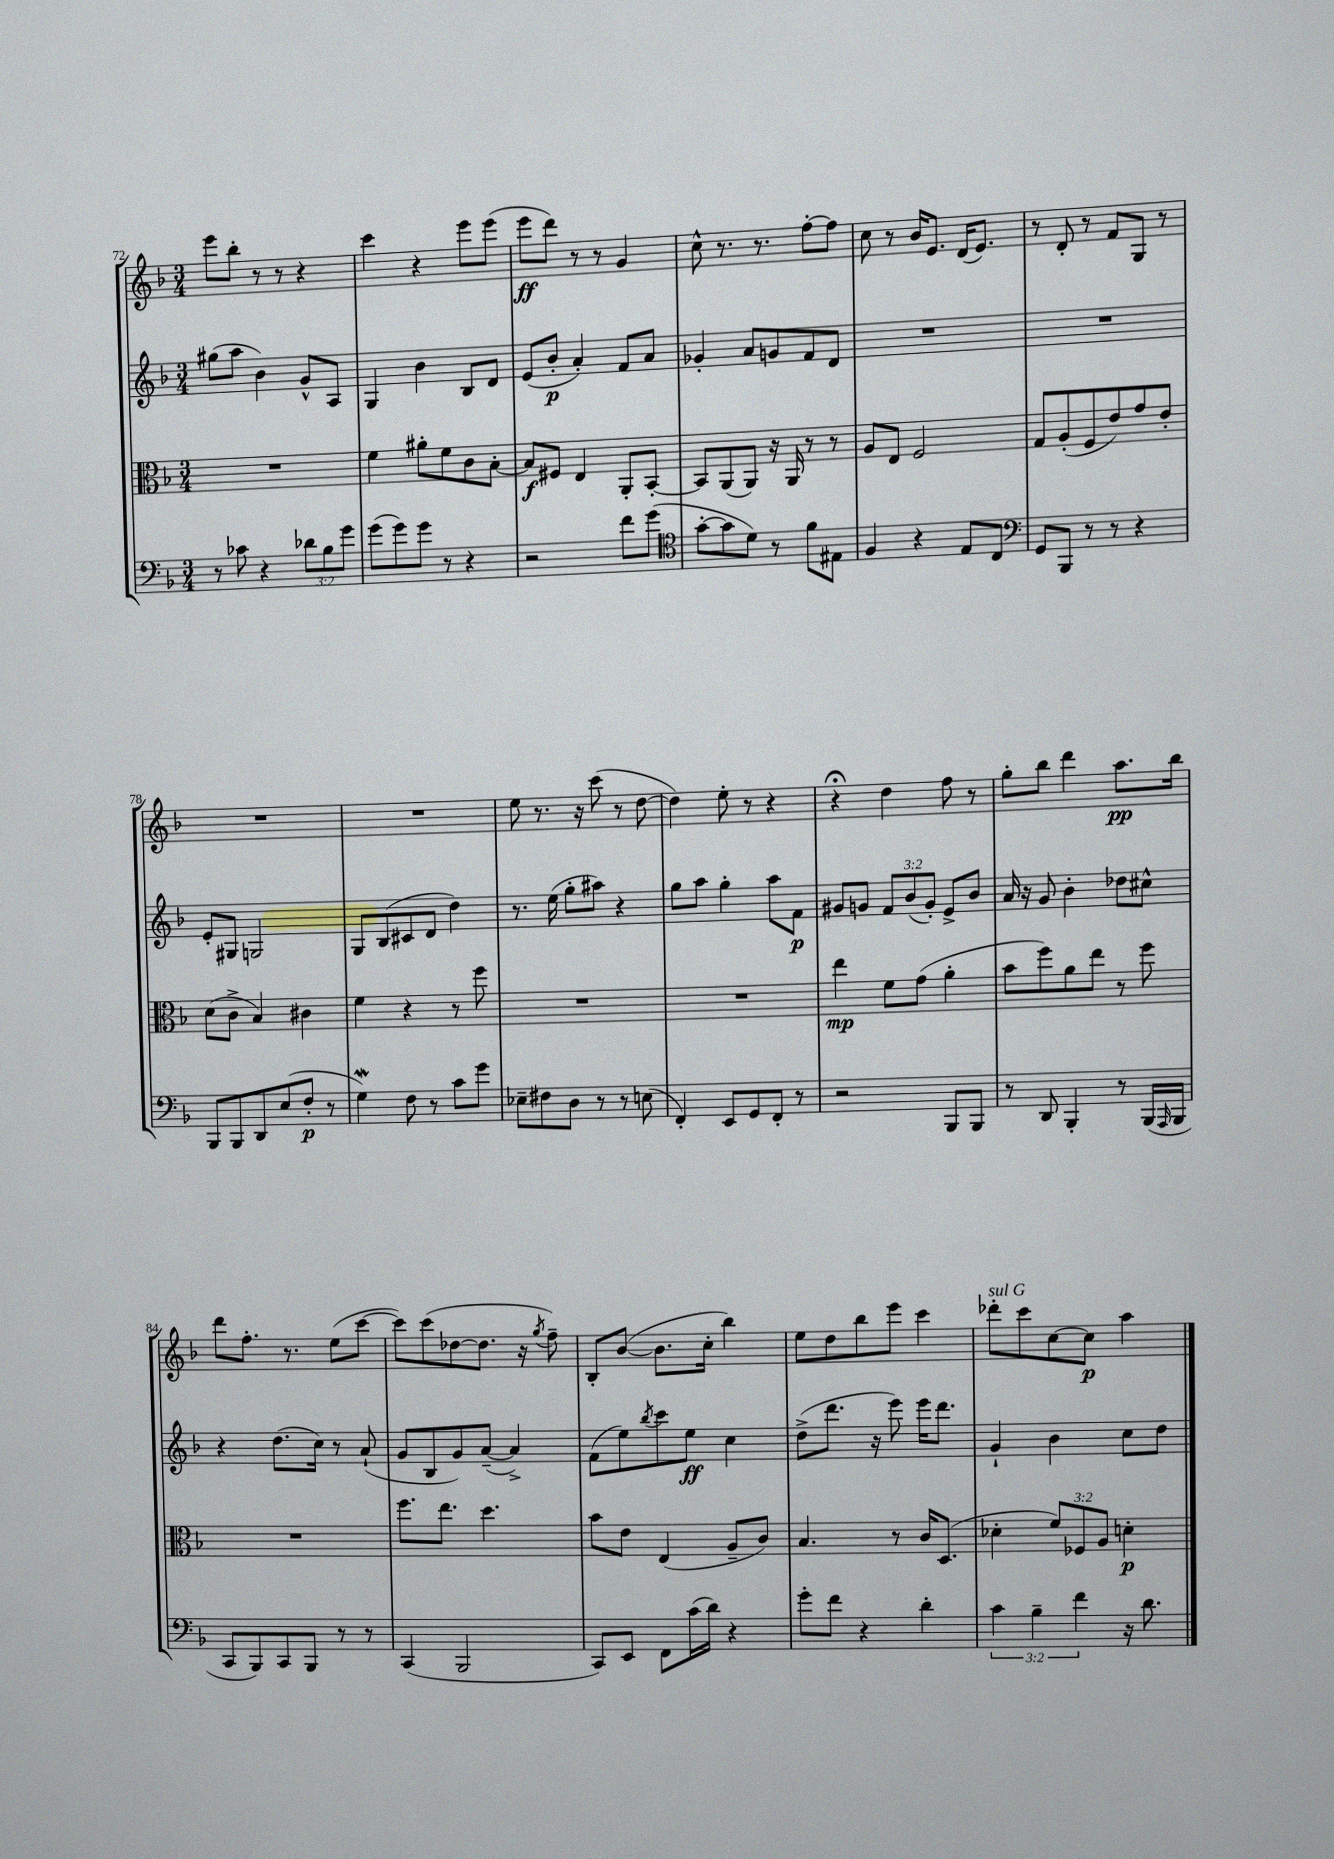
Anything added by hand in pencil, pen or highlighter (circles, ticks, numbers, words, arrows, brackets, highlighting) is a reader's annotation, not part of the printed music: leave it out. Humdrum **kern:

**kern	**kern	**kern	**kern
*staff4	*staff3	*staff2	*staff1
*clefF4	*clefC3	*clefG2	*clefG2
*k[b-]	*k[b-]	*k[b-]	*k[b-]
*M3/4	*M3/4	*M3/4	*M3/4
8r	2.r	(8gg#\L	8eee\L
8c-\	.	8aa\J	8bb-'\J
4r	.	4b-\)	8r
.	.	.	8r
12d-\L	.	8g^^/L	4r
12B-\	.	.	.
.	.	8A/J	.
12g\J	.	.	.
=	=	=	=
(8g\L	4f\	4G/	4ccc\
8g\)	.	.	.
8g\J	8a#'\L	4b-\	4r
8r	8f\	.	.
4r	8c\	8B-/L	8eee\L
.	[8B-'\J	8d/J	(8eee\J
=	=	=	=
2r	8B-/]L	(8e/L	8eee\L
.	8F#/J	8b-'/J	8ddd\J)
.	4E/	4a'/)	8r
.	.	.	8r
8f\L	8AA'/L	8f/L	4g/
(8g\J	[8BB-'/J	8a/J	.
=	=	=	=
*clefC4	*	*	*
[8g'\L	8BB-/]L	4g-'/	8cc^^\
8g\]	(8AA/	.	8.r
8d\J)	8AA/J)	8a/L	.
.	.	.	8.r
8r	16r	8g/	.
.	16AA/	.	.
8f\L	8r	8f/	[8ff'\L
8E#\J	8r	8d/J	8ff\]J
=	=	=	=
4F/	8A/L	2.r	8cc\
.	8E/J	.	8r
4r	2F/	.	16b-/LK
.	.	.	8.e/J
8E/L	.	.	(16d/LK
.	.	.	8.e/J)
8C/J	.	.	.
=	=	=	=
*clefF4	*	*	*
8GG/L	8G/L	2.r	8r
8BBB-/J	(8A'/	.	8d'/
8r	8F/	.	8r
8r	8e/)	.	8f/L
4r	8g/	.	8G/J
.	8e'/J	.	8r
=	=	=	=
8BBB-/L	(8d\L	8e'/L	2.r
8BBB-/	8c^\J	8G#/J	.
8DD/	4B-/)	2G/	.
(8E/	.	.	.
8F'/J	4c#\	.	.
8r	.	.	.
=	=	=	=
4G\)	4f\	8G/L	2.r
.	.	(8B-/	.
8F\	4r	8c#/	.
8r	.	8d/J	.
8c\L	8r	4dd\)	.
8g\J	8ff\	.	.
=	=	=	=
8E-~\L	2.r	8.r	8ee\
8F#\	.	.	8.r
.	.	(16ee\	.
8D\J	.	8gg'\L	.
.	.	.	16r
8r	.	8aa#\J)	(8ccc\
8r	.	4r	8r
(8E\	.	.	[8dd\
=	=	=	=
4FF'/)	2.r	8gg\L	4dd\])
.	.	8aa\J	.
8EE/L	.	4gg'\	8ee'\
8GG/	.	.	8r
8FF'/J	.	8aa\L	4r
8r	.	8f\J	.
=	=	=	=
2r	4ee\	8g#/L	4r;
.	.	8g/J	.
.	8f\L	12f/L	4dd\
.	.	(12b-/	.
.	(8g\J	.	.
.	.	12g'/J)	.
8BBB-/L	4a'\	8e^/L	8ff\
8BBB-/J	.	8b-/J	8r
=	=	=	=
8r	8b-\L	16a/	8gg'\L
.	.	16r	.
8DD/	8ff\)	8g/	8bb-\J
4BBB-'/	8a\	4b-'\	4ddd\
.	8ee\J	.	.
8r	8r	8dd-\L	8.aa\L
(16BBB-/LL	8ff\	8cc#^^\J	.
16qqAAA/	.	.	.
16BBB-/JJ	.	.	16bb-\Jk
=	=	=	=
8CC/L	2.r	4r	8ddd\L
8BBB-/)	.	.	8.ff'\J
8CC/	.	(8.dd\L	.
.	.	.	8.r
8BBB-/J	.	.	.
.	.	16cc\Jk)	.
8r	.	8r	(8ee\L
8r	.	(8a`/	[8ccc\J
=	=	=	=
(4CC/	8.ff\L	8g/L	8ccc\]L)
.	.	8B-/	(8ccc\
.	8.ee\J	.	.
2BBB-/	.	8g/)	[8dd-\
.	4.dd\	([8a~/J	8.dd-\]J
.	.	4a^/])	.
.	.	.	16r
.	.	.	8qgg/
.	.	.	8ff~\)
=	=	=	=
8CC/L)	8b-\L	(8f\L	8B-'/L
8EE/J	8e\J	8ee\)	([8b-/J
.	.	8qbb-/	.
8FF\L	(4E/	8ccc\	8.b-\]L
(16c\L	.	8ee\J	.
16d\JJ)	.	.	16cc'\Jk
4r	8A~/L	4cc\	4bb-\)
.	8c/J)	.	.
=	=	=	=
8g'\L	4.B-/	(8dd^\L	8ee\L
8f\J	.	8.ddd\J	8dd\
4r	.	.	8bb-\
.	.	16r	.
.	8r	8eee\)	8eee\J
4d'\	16c/LK	16eee\LK	4ccc\
.	(8.D/J	8.ddd\J	.
=	=	=	=
6c\	4d-'\	4g`/	8ddd-'\L
.	.	.	8ccc\
6B-~\	.	.	.
.	12f/L)	4b-\	[8cc\
6f\	12F-/	.	.
.	.	.	8cc\]J
.	12A/J	.	.
16r	4d'\	8cc\L	4aa\
8.d\	.	.	.
.	.	8dd\J	.
==	==	==	==
*-	*-	*-	*-
